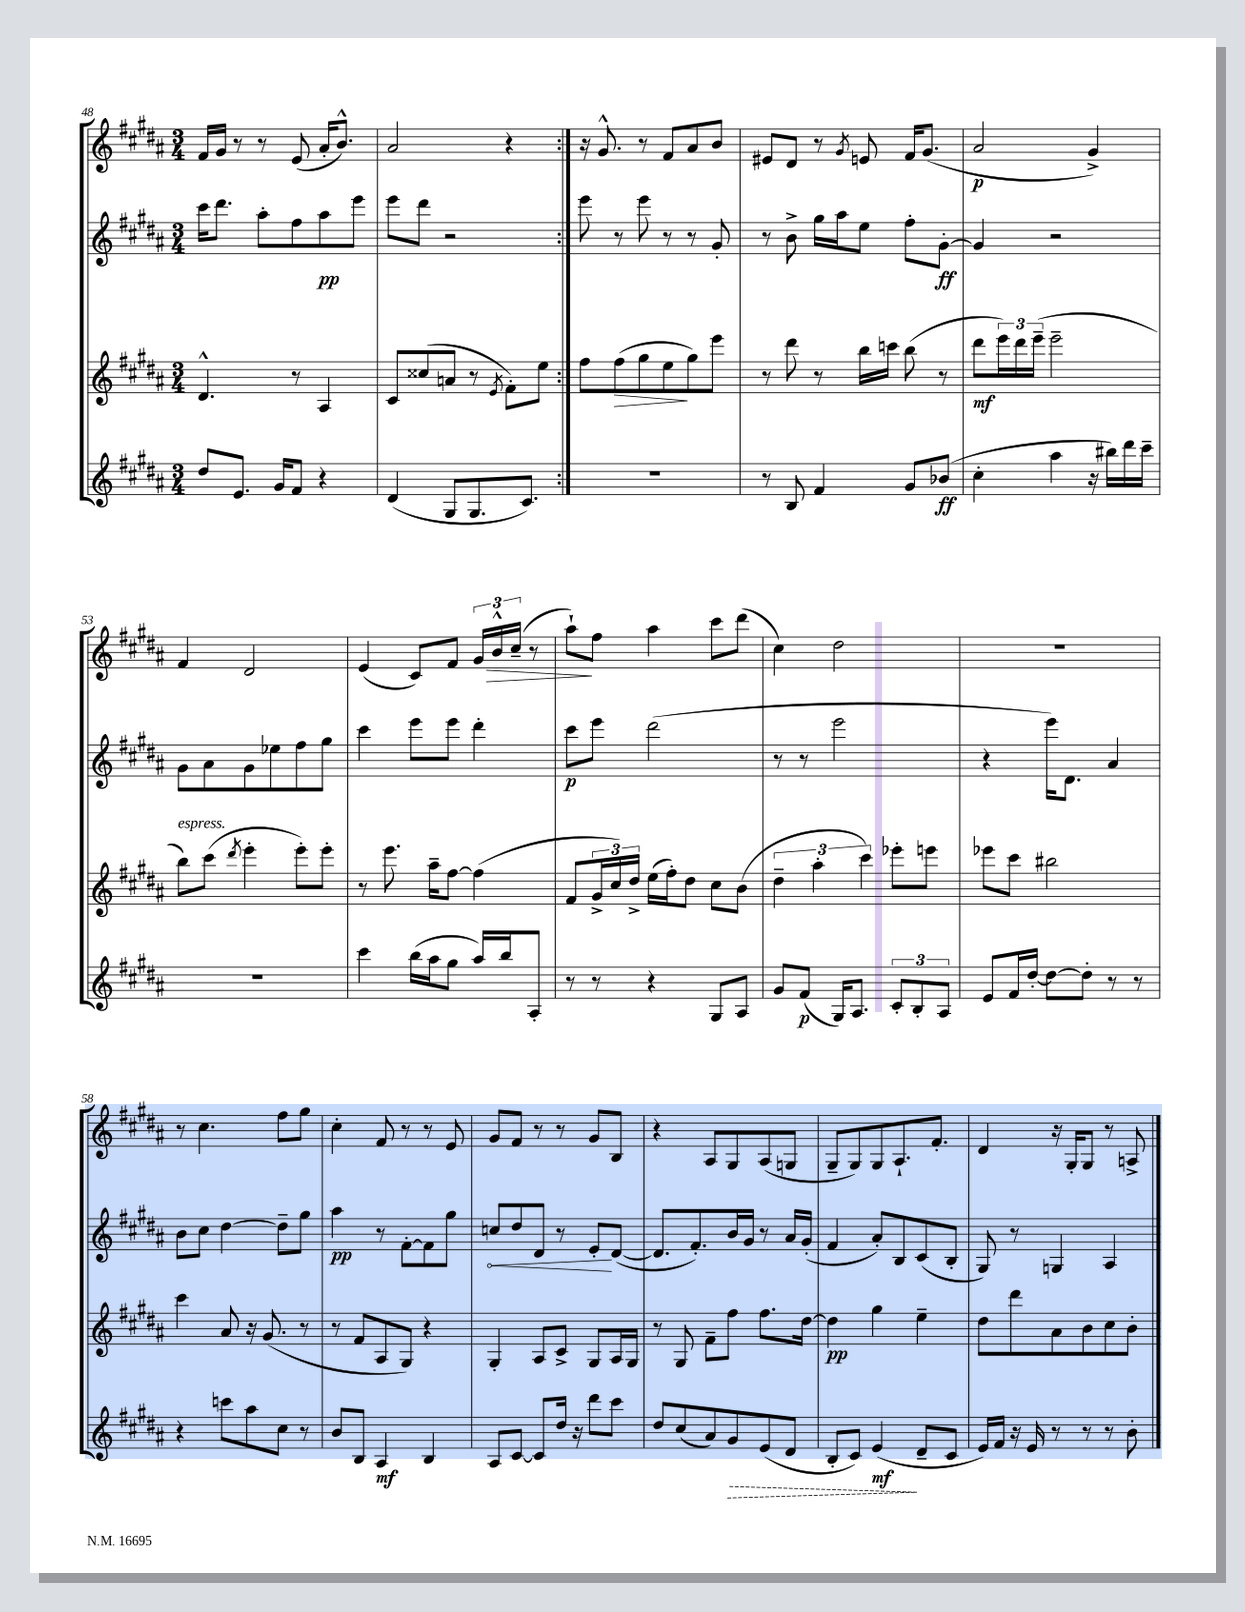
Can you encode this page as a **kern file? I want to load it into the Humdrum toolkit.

**kern	**kern	**kern	**kern
*staff4	*staff3	*staff2	*staff1
*clefG2	*clefG2	*clefG2	*clefG2
*k[f#c#g#d#a#]	*k[f#c#g#d#a#]	*k[f#c#g#d#a#]	*k[f#c#g#d#a#]
*M3/4	*M3/4	*M3/4	*M3/4
8dd#	4.d#^^	16ccc#	16f#
.	.	8.ddd#	16g#
8.e	.	.	8r
.	.	8aa#'	8r
16g#	.	.	.
8f#	8r	8ff#	(8e
4r	4A#	8aa#	16a#'
.	.	.	8.b^^)
.	.	8eee	.
=	=	=	=
(4d#	8c#	8eee	2a#
.	(8cc##	8ddd#	.
8G#	8a	2r	.
8.G#	8r	.	.
.	8qe	.	.
.	8f#')	.	4r
8.c#)	.	.	.
.	8ee	.	.
=:|!	=:|!	=:|!	=:|!
2.r	8ff#	8eee	16r
.	.	.	8.g#^^
.	(8ff#	8r	.
.	8gg#	8eee	8r
.	8ee	8r	8f#
.	8gg#)	8r	8a#
.	8eee	8g#'	8b
=	=	=	=
8r	8r	8r	8e#
8B	8ddd#	8b^	8d#
4f#	8r	16gg#	8r
.	.	16aa#	.
.	.	.	8qg#
.	16bb	8ee	8e
.	16ccc	.	.
8g#	(8bb	8ff#'	16f#
.	.	.	(8.g#
(8b-	8r	[8g#'	.
=	=	=	=
4cc#'	8ddd#	4g#]	2a#
.	24eee)	.	.
.	24ddd#	.	.
.	(24eee~	.	.
4aa#	2eee~	2r	.
16r	.	.	4g#^)
16bb#)	.	.	.
16ddd#	.	.	.
16ccc#~	.	.	.
=	=	=	=
2.r	8bb)	8g#	4f#
.	(8ccc#	8a#	.
.	8qddd#	.	.
.	4eee'	8g#	2d#
.	.	8ee-	.
.	8eee')	8ff#	.
.	8eee'	8gg#	.
=	=	=	=
4ccc#	8r	4ccc#	(4e
.	8.eee	.	.
(16bb	.	8eee	8c#)
16aa#	16aa#~	.	.
8gg#	[8ff#	8eee	8f#
16aa#)	(4ff#]	4ddd#'	24g#
.	.	.	24b^^
16bb	.	.	.
.	.	.	(24cc#~
8A#'	.	.	8r
=	=	=	=
8r	8f#	8ccc#	8aa#`)
8r	24g#^	8eee	8ff#
.	24cc#)	.	.
.	24dd#^	.	.
4r	(16ee	(2ddd#	4aa#
.	16ff#')	.	.
.	8dd#	.	.
8G#	8cc#	.	8ccc#
8A#	(8b	.	(8ddd#
=	=	=	=
8g#	6dd#~	8r	4cc#)
(8f#	.	8r	.
.	6aa#'	.	.
16G#)	.	2eee	2dd#
8.A#	.	.	.
.	6ccc#)	.	.
12c#'	8eee-'	.	.
12B'	.	.	.
.	8eee	.	.
12A#	.	.	.
=	=	=	=
8e	8eee-	4r	2.r
16f#	8ccc#	.	.
[16dd#'	.	.	.
8dd#_	2bb#	16eee)	.
.	.	8.d#	.
8dd#']	.	.	.
8r	.	4a#	.
8r	.	.	.
=	=	=	=
4r	4ccc#	8b	8r
.	.	8cc#	4.cc#
8ccc	8a#	[4dd#	.
8aa#	16r	.	.
.	(8.g#	.	.
8cc#	.	8dd#~]	8ff#
8r	8r	8gg#	8gg#
=	=	=	=
8b	8r	4aa#	4cc#'
8B	8f#	.	.
4A#	8A#	8r	8f#
.	8G#)	[8f#'	8r
4B	4r	8f#]	8r
.	.	8gg#	8e
=	=	=	=
8A#	4G#'	8cc	8g#
[8c#	.	8dd#	8f#
8c#]	8A#	8d#	8r
16dd#	8c#^	8r	8r
16r	.	.	.
8ddd#	8G#	8e'	8g#
8ccc#	16A#	([8d#	8B
.	16G#	.	.
=	=	=	=
8dd#	8r	8.d#]	4r
(8cc#	8G#	.	.
.	.	8.f#')	.
8a#)	8f#~	.	8A#
8g#	8ff#	16b	8G#
.	.	16g#	.
(8e	8.ff#	8r	(8A#
8d#	.	16a#	8G
.	[16dd#	(16g#'	.
=	=	=	=
8B'	4dd#]	4f#	8G#~
8c#)	.	.	8G#)
(4e	4gg#	8a#')	8G#
.	.	8B	8.A#`
8d#~	4ee~	(8c#	.
.	.	.	8.f#'
8c#	.	8B'	.
=	=	=	=
16e)	8dd#	8G#)	4d#
16f#	.	.	.
16r	8ddd#	8r	.
16e	.	.	.
8r	8a#	4G	16r
.	.	.	16G#'
8r	8b	.	8G#
8r	8cc#	4A#	8r
8b'	8b'	.	8A^
==	==	==	==
*-	*-	*-	*-
